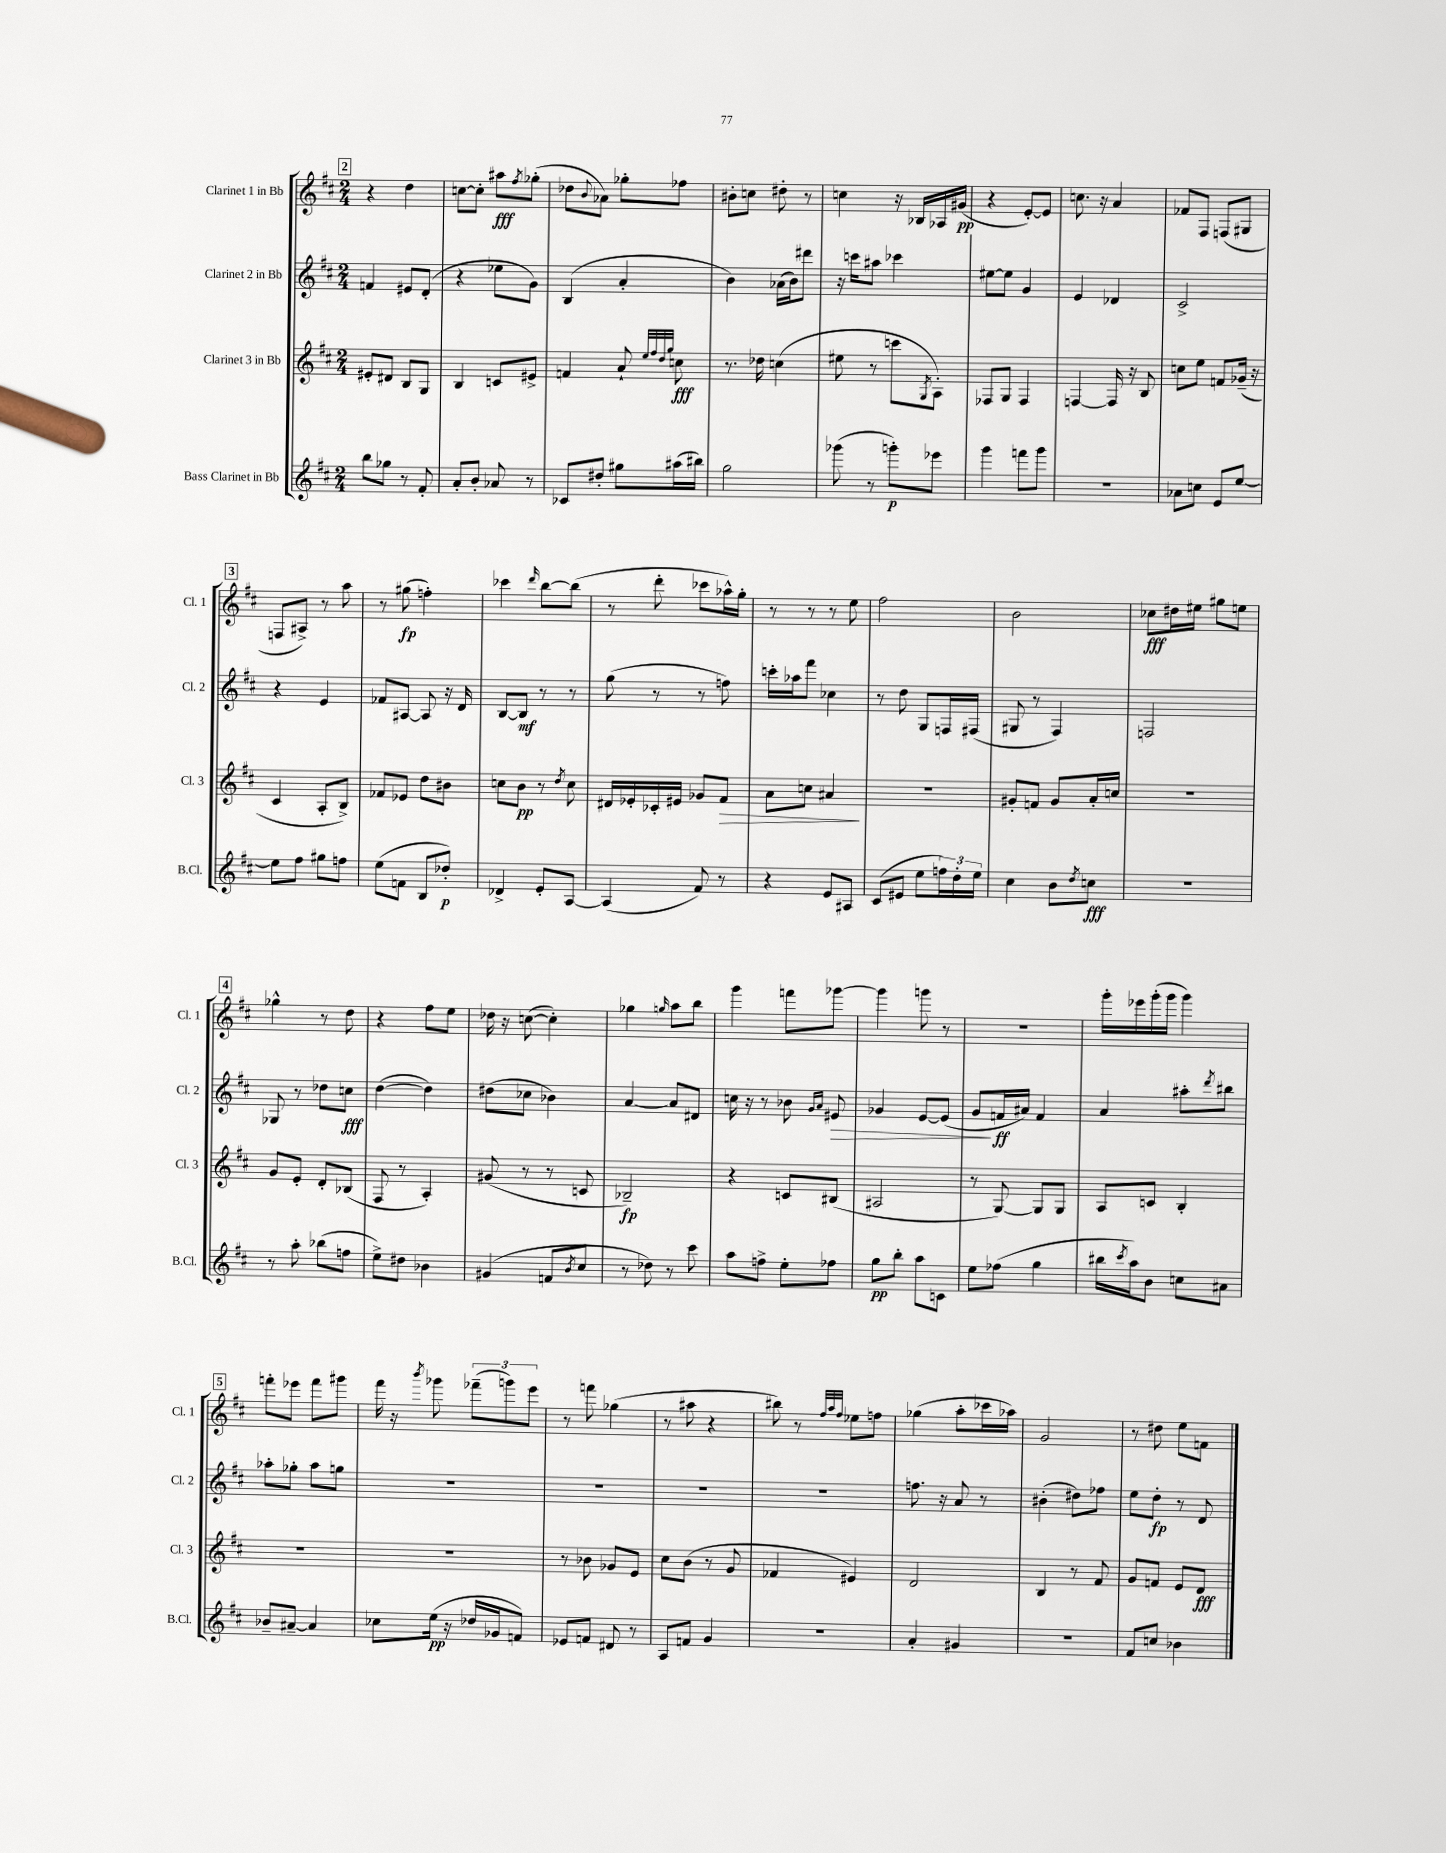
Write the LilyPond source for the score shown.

<<
\new StaffGroup <<
\new Staff = "s0" \with { instrumentName = "Clarinet 1 in Bb" shortInstrumentName = "Cl. 1" } {
    \clef treble \key d \major \numericTimeSignature \time 2/4
    \mark \markup { \box "2" } r4 d''4 |
    c''8~ c''8-. ais''8\fff \acciaccatura { fis''8 } ges''8-.( |
    des''8 \appoggiatura { b'8 } aes'8) ges''8-. fes''8 |
    bis'8-. c''8 dis''8-. r8 |
    c''4 r16 bes16 aes16 gis'16\pp( |
    r4 e'8~-.) e'8 |
    c''8. r16 a'4 |
    fes'8 fis8 f8( gis8 |
    \mark \markup { \box "3" } f8 ais8->) r8 a''8 |
    r8 gis''8\fp( f''4-.) |
    ces'''4 \grace { d'''16 } b''8~ b''8( |
    r8 d'''8-. ces'''8 aes''16-^) g''16-. |
    r8 r8 r8 e''8 |
    fis''2 |
    b'2 |
    ces''8\fff dis''16 eis''16 gis''8 e''8 |
    \mark \markup { \box "4" } ges''4-^ r8 d''8 |
    r4 fis''8 e''8 |
    des''16 r16 c''8~( c''4-.) |
    ges''4 \grace { g''16 } a''8 b''8 |
    g'''4 f'''8 ges'''8~ |
    ges'''4 g'''8 r8 |
    R2 |
    g'''16-. ees'''16 g'''16-.( g'''16 g'''4) |
    \mark \markup { \box "5" } f'''8-. ees'''8 f'''8 gis'''8 |
    fis'''16 r16 \acciaccatura { b'''8 } ges'''8 \tuplet 3/2 { fes'''8--( g'''8) e'''8 } |
    r8 f'''8 ges''4( |
    r8 ais''8 r4 |
    bis''8) r8 \grace { fis''32 a''32 fis''32 } ees''8 f''8 |
    ges''4( a''8-. ces'''16 aes''16) |
    g'2 |
    r8 dis''8 e''8 f'8 \bar "|." |
}
\new Staff = "s1" \with { instrumentName = "Clarinet 2 in Bb" shortInstrumentName = "Cl. 2" } {
    \clef treble \key d \major \numericTimeSignature \time 2/4
    \mark \markup { \box "2" } f'4 eis'8 d'8-.( |
    r4 ees''8 g'8) |
    b4( a'4-. |
    b'4) aes'16( b'16) dis'''8 |
    r16 c'''16 ais''8 ces'''4 |
    eis''8~ eis''8 g'4 |
    e'4 des'4 |
    cis'2-> |
    \mark \markup { \box "3" } r4 e'4 |
    fes'8 ais8~ ais8 r16 d'16 |
    b8~ b8\mf r8 r8 |
    g''8( r8 r8 f''8) |
    c'''16-. aes''16 fis'''8 ces''4 |
    r8 d''8 g8 f16 fis16( |
    gis8 r8 fis4) |
    f2 |
    \mark \markup { \box "4" } ges8 r8 des''8 c''8\fff |
    d''4~( d''4) |
    dis''8( ces''8 bes'4) |
    a'4~ a'8 dis'8 |
    c''16 r16 r8 bes'8 \grace { g'16 a'16 } eis'8\> |
    ges'4 e'8~ e'8( |
    g'8\! f'16\ff ais'16) f'4 |
    a'4 ais''8-. \acciaccatura { d'''8 } bis''8 |
    \mark \markup { \box "5" } aes''8-. ges''8-. aes''8 g''8 |
    R2 |
    R2 |
    R2 |
    R2 |
    f''8. r16 a'8 r8 |
    bis'4-.( dis''8) fes''8 |
    e''8 d''8-.\fp r8 d'8 \bar "|." |
}
\new Staff = "s2" \with { instrumentName = "Clarinet 3 in Bb" shortInstrumentName = "Cl. 3" } {
    \clef treble \key d \major \numericTimeSignature \time 2/4
    \mark \markup { \box "2" } eis'8-. dis'8 b8 g8 |
    b4 c'8 eis'8-> |
    f'4 a'8-! \grace { e''32 fis''32 d''32 g''32 } c''8\fff |
    r8. des''16 c''4( |
    eis''8 r8 c'''8 \acciaccatura { g8 } a8-.) |
    fes8 g8 fes4 |
    f4~ f16 r16 b8 |
    c''8 e''8 f'8 ges'16--( r16 |
    \mark \markup { \box "3" } cis'4 a8-. b8->) |
    fes'8 ees'8 d''8 bis'8 |
    c''8 b'8\pp r8 \acciaccatura { d''8 } c''8 |
    dis'16 ees'16-. ces'16-. eis'16 ges'8 fis'8\> |
    a'8 c''8 ais'4\! |
    r2 |
    gis'8-. f'8 gis'8 a'16-. c''16 |
    r2 |
    \mark \markup { \box "4" } g'8 e'8-. d'8-. bes8( |
    fis8 r8 a4-.) |
    gis'8( r8 r8 c'8 |
    bes2--\fp) |
    r4 c'8 bis8( |
    ais2 |
    r8 g8~) g8 g8 |
    a8 c'8 b4-. |
    \mark \markup { \box "5" } R2 |
    R2 |
    r8 bes'8 ges'8 e'8 |
    cis''8 b'8( r8 g'8 |
    fes'4 eis'4) |
    d'2 |
    b4 r8 fis'8 |
    g'8 f'8 e'8 d'8\fff \bar "|." |
}
\new Staff = "s3" \with { instrumentName = "Bass Clarinet in Bb" shortInstrumentName = "B.Cl." } {
    \clef treble \key d \major \numericTimeSignature \time 2/4
    \mark \markup { \box "2" } b''8 ges''8 r8 fis'8-. |
    a'8-. b'8-. aes'8 r8 |
    ces'8 dis''8-. gis''8 ais''16( bis''16) |
    g''2 |
    ges'''8( r8 g'''8-.\p) ees'''8 |
    g'''4 f'''8 g'''8 |
    R2 |
    aes'8 c''8 e'8 e''8~ |
    \mark \markup { \box "3" } e''8 fis''8 gis''8 f''8 |
    e''8( f'8 b8 des''8-.\p) |
    des'4-> e'8-. a8~ |
    a4( fis'8) r8 |
    r4 e'8 ais8 |
    cis'8( eis'8 e''8 \tuplet 3/2 { f''16) d''16-. e''16 } |
    cis''4 b'8 \acciaccatura { d''8 } c''8\fff |
    R2 |
    \mark \markup { \box "4" } r8 a''8-. bes''8( f''8 |
    e''8->) dis''8 bes'4 |
    gis'4( f'8 \acciaccatura { b'8 } cis''8 |
    r8 des''8) r8 cis'''8 |
    a''8 f''8-> e''8-. fes''8 |
    g''8\pp b''8-. a''8 c'8 |
    e''8 fes''8( g''4 |
    bis''16 \acciaccatura { cis'''8 } a''16) b'8 c''8 ais'8 |
    \mark \markup { \box "5" } bes'8-- ais'8~-- ais'4 |
    ces''8 e''16\pp( r16 des''16 ges'16 f'8) |
    ees'8 f'8 dis'8 r8 |
    a8 f'8 g'4 |
    r2 |
    a'4-. gis'4 |
    r2 |
    fis'8 c''8 bes'4 \bar "|." |
}
>>
>>
